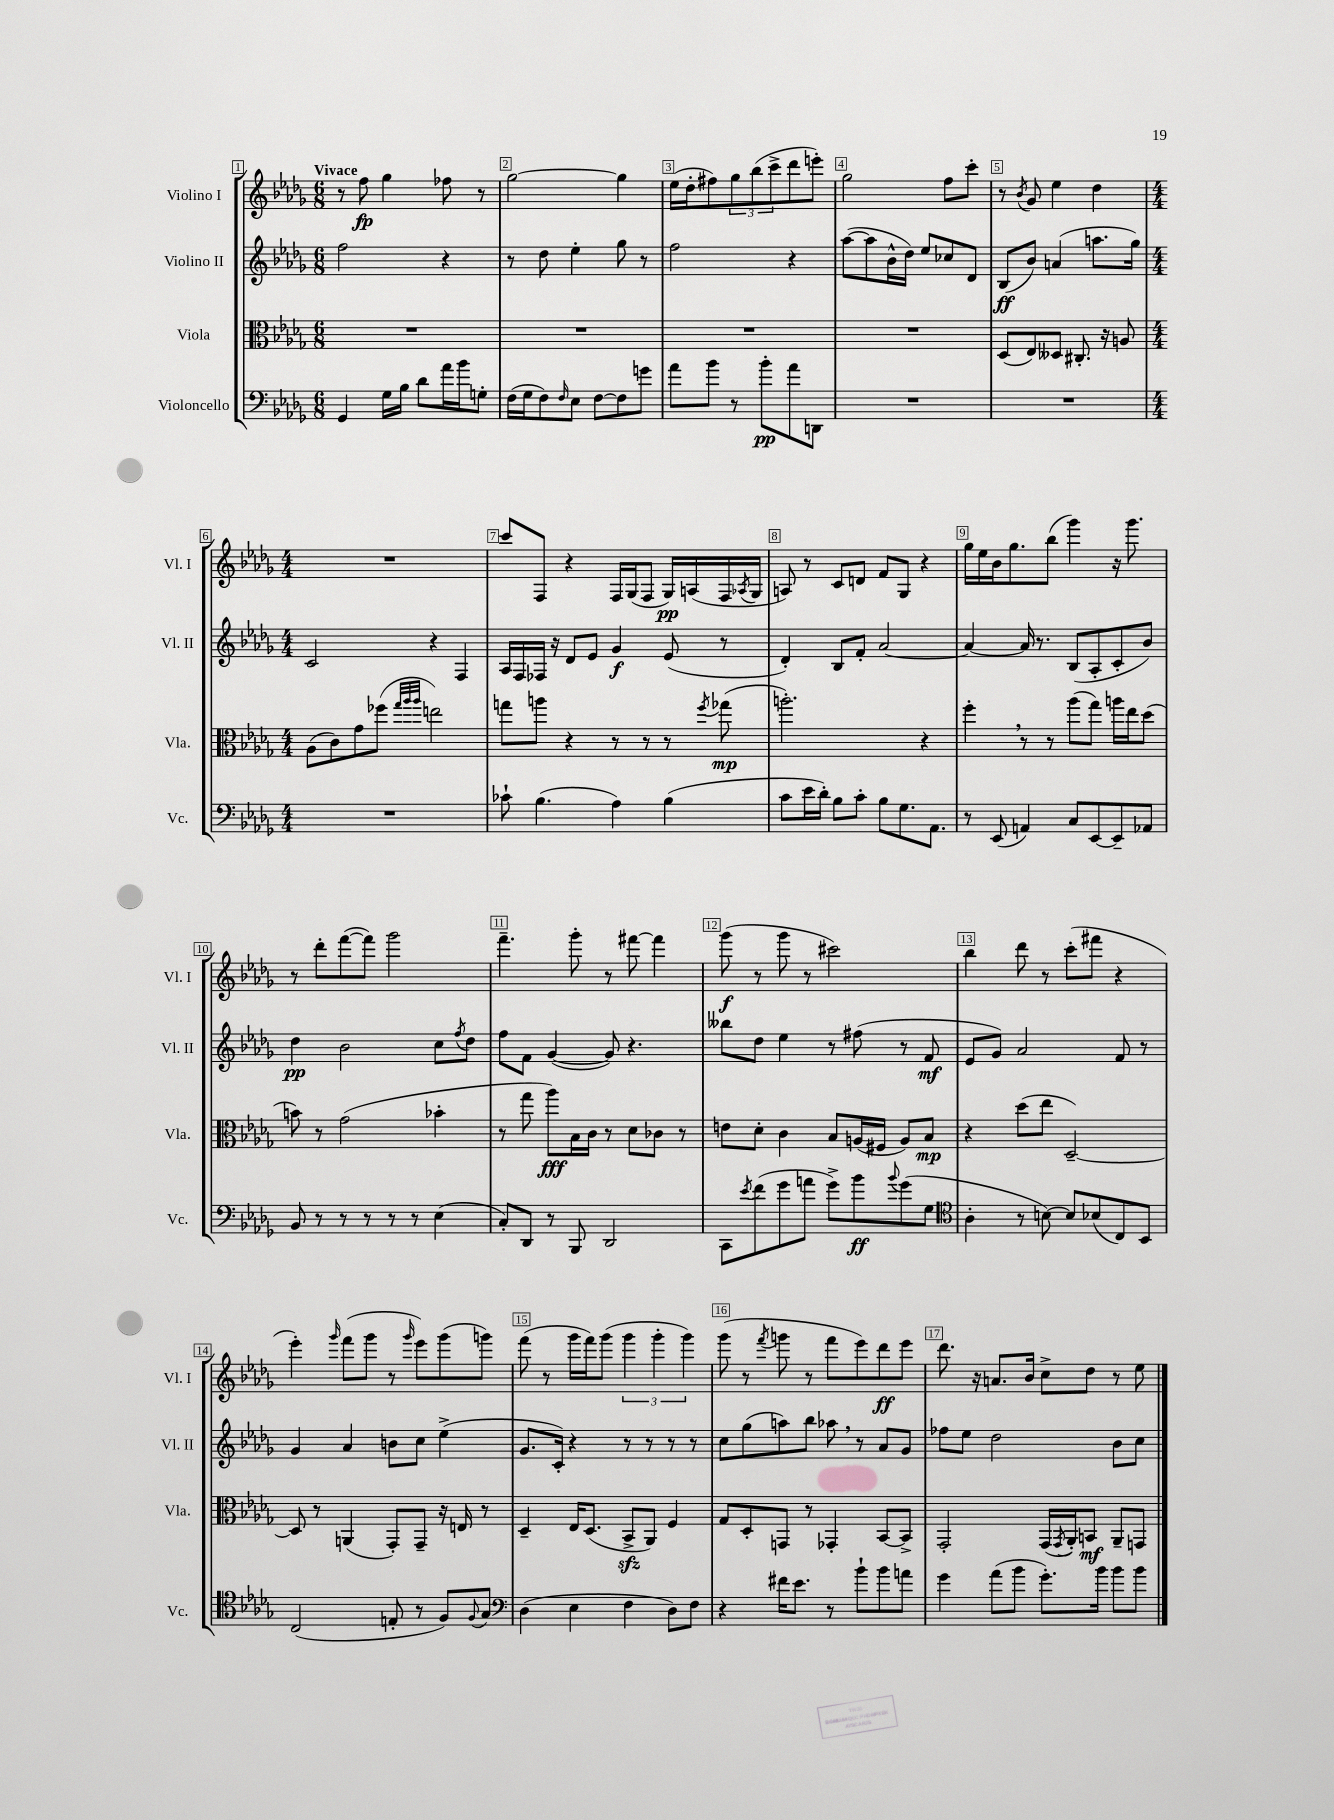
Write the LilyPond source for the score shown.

<<
\new StaffGroup <<
\new Staff = "s0" \with { instrumentName = "Violino I" shortInstrumentName = "Vl. I" } {
    \clef treble \key des \major \numericTimeSignature \time 6/8 \tempo "Vivace"
    r8 f''8\fp ges''4 fes''8 r8 |
    ges''2~ ges''4 |
    ees''16( des''16-. fis''8) \tuplet 3/2 { ges''8 bes''8( c'''8-> } des'''8 e'''8-.) |
    ges''2 f''8 c'''8-. |
    r8 \acciaccatura { bes'8 } ges'8 ees''4 des''4 |
    \numericTimeSignature \time 4/4 R1 |
    c'''8 f8 r4 f16 ges16( f8 ges16\pp) a16( f16 \acciaccatura { aes8 } ges16 |
    a8) r8 c'8 d'8 f'8 ges8 r4 |
    ges''16 ees''16 bes'16 ges''8. bes''8( ges'''4) r16 ges'''8. |
    r8 des'''8-. f'''8~( f'''8) ges'''2 |
    f'''4.-- ges'''8-. r8 fis'''8~ fis'''4 |
    ges'''8\f( r8 ges'''8 r8 cis'''2) |
    bes''4 des'''8 r8 c'''8-.( fis'''8 r4 |
    ees'''4-.) \grace { ges'''16 } f'''8( ges'''8 r8 \grace { ges'''16 } ees'''8) ges'''8( g'''8) |
    f'''8( r8 ges'''16 f'''16) ges'''8( \tuplet 3/2 { ges'''4 ges'''4-. ges'''4) } |
    ges'''8( r8 \acciaccatura { f'''8 } g'''8 r8 f'''8 ees'''8) des'''8\ff ees'''8 |
    des'''8. r16 a'8. bes'16 c''8-> des''8 r8 ees''8 \bar "|." |
}
\new Staff = "s1" \with { instrumentName = "Violino II" shortInstrumentName = "Vl. II" } {
    \clef treble \key des \major \numericTimeSignature \time 6/8
    f''2 r4 |
    r8 des''8 ees''4-. ges''8 r8 |
    f''2 r4 |
    aes''8~( aes''8 bes'16-^ des''16) ees''8 ces''8 des'8 |
    bes8\ff( bes'8) a'4( a''8. ges''16) |
    \numericTimeSignature \time 4/4 c'2 r4 f4 |
    aes16 f16 fes16 r16 des'8 ees'8 ges'4\f ees'8( r8 |
    des'4-.) bes8 f'8-. aes'2~ |
    aes'4~ aes'16 r8. bes8( aes8-. c'8-. bes'8) |
    des''4\pp bes'2 c''8 \acciaccatura { f''8 } des''8 |
    f''8 f'8 ges'4~( ges'8) r4. |
    beses''8 des''8 ees''4 r8 fis''8( r8 f'8\mf |
    ees'8 ges'8) aes'2 f'8 r8 |
    ges'4 aes'4 b'8 c''8 ees''4->( |
    ges'8. c'16-.) r4 r8 r8 r8 r8 |
    c''8 ges''8( a''8) bes''8 aes''8 \breathe r8 aes'8 ges'8 |
    fes''8 ees''8 des''2 bes'8 c''8 \bar "|." |
}
\new Staff = "s2" \with { instrumentName = "Viola" shortInstrumentName = "Vla." } {
    \clef alto \key des \major \numericTimeSignature \time 6/8
    R2. |
    R2. |
    R2. |
    R2. |
    des8( ees8) deses8 cis8.-. r16 a8 |
    \numericTimeSignature \time 4/4 aes8( c'8) ges'8 fes''8( \grace { ges''32 aes''32 aes''32 } e''2) |
    g''8 a''8 r4 r8 r8 r8 \acciaccatura { f''8 } ges''8\mp( |
    a''2.-.) r4 |
    f''4-. \breathe r8 r8 aes''8( ges''8) a''16 ees''16 des''8( |
    b'8) r8 ges'2( bes'4-. |
    r8 ges''8 aes''8\fff) bes16 c'16 r8 des'8 ces'8 r8 |
    e'8 des'8-. c'4 bes8 a16( fis16 a8) bes8\mp |
    r4 des''8( ees''8 des2~--) |
    des8 r8 a,4( ges,8-.) ges,8-- r16 e16 r8 |
    des4-- ees16 des8.( bes,8->\sfz aes,8) f4 |
    ges8 des8-. g,8 r8 ges,4-. bes,8~ bes,8-> |
    ges,2-. ges,16( \acciaccatura { ges,8 } aes,16-.) b,8\mf aes,8-- g,8 \bar "|." |
}
\new Staff = "s3" \with { instrumentName = "Violoncello" shortInstrumentName = "Vc." } {
    \clef bass \key des \major \numericTimeSignature \time 6/8
    ges,4 ges16 bes16 des'8 aes'16 bes'16 g8-. |
    f16( ges16 f8) \grace { f16 } ees8 f8~ f8 g'8 |
    aes'8 bes'8 r8 bes'8-.\pp aes'8 d,8 |
    R2. |
    R2. |
    \numericTimeSignature \time 4/4 R1 |
    ces'8-! bes4.( aes4) bes4( |
    c'8 ees'16 des'16-.) bes8 c'8-. bes8 ges8. aes,8. |
    r8 ees,8( a,4) c8 ees,8~ ees,8-- aes,8 |
    bes,8 r8 r8 r8 r8 r8 ees4( |
    c8-.) des,8 r8 bes,,8 des,2 |
    c,8 \acciaccatura { ees'8 } f'8( ges'8 a'8 ges'8->) bes'8\ff \appoggiatura { bes'8 } ges'8( ges8 |
    \clef tenor aes4-. r8 b8~) b8 bes8( c8) bes,8 |
    c2( e8-. r8 f8) \appoggiatura { f8 } ges8 |
    \clef bass des4( ees4 f4 des8) f8 |
    r4 fis'16 ees'8. r8 bes'8-! bes'8 a'8 |
    ges'4 aes'8( bes'8 ges'8.-.) bes'16 bes'8 bes'8 \bar "|." |
}
>>
>>
\layout { \context { \Score \override BarNumber.break-visibility = ##(#f #t #t) barNumberVisibility = #all-bar-numbers-visible \override BarNumber.stencil = #(make-stencil-boxer 0.1 0.3 ly:text-interface::print) } }
